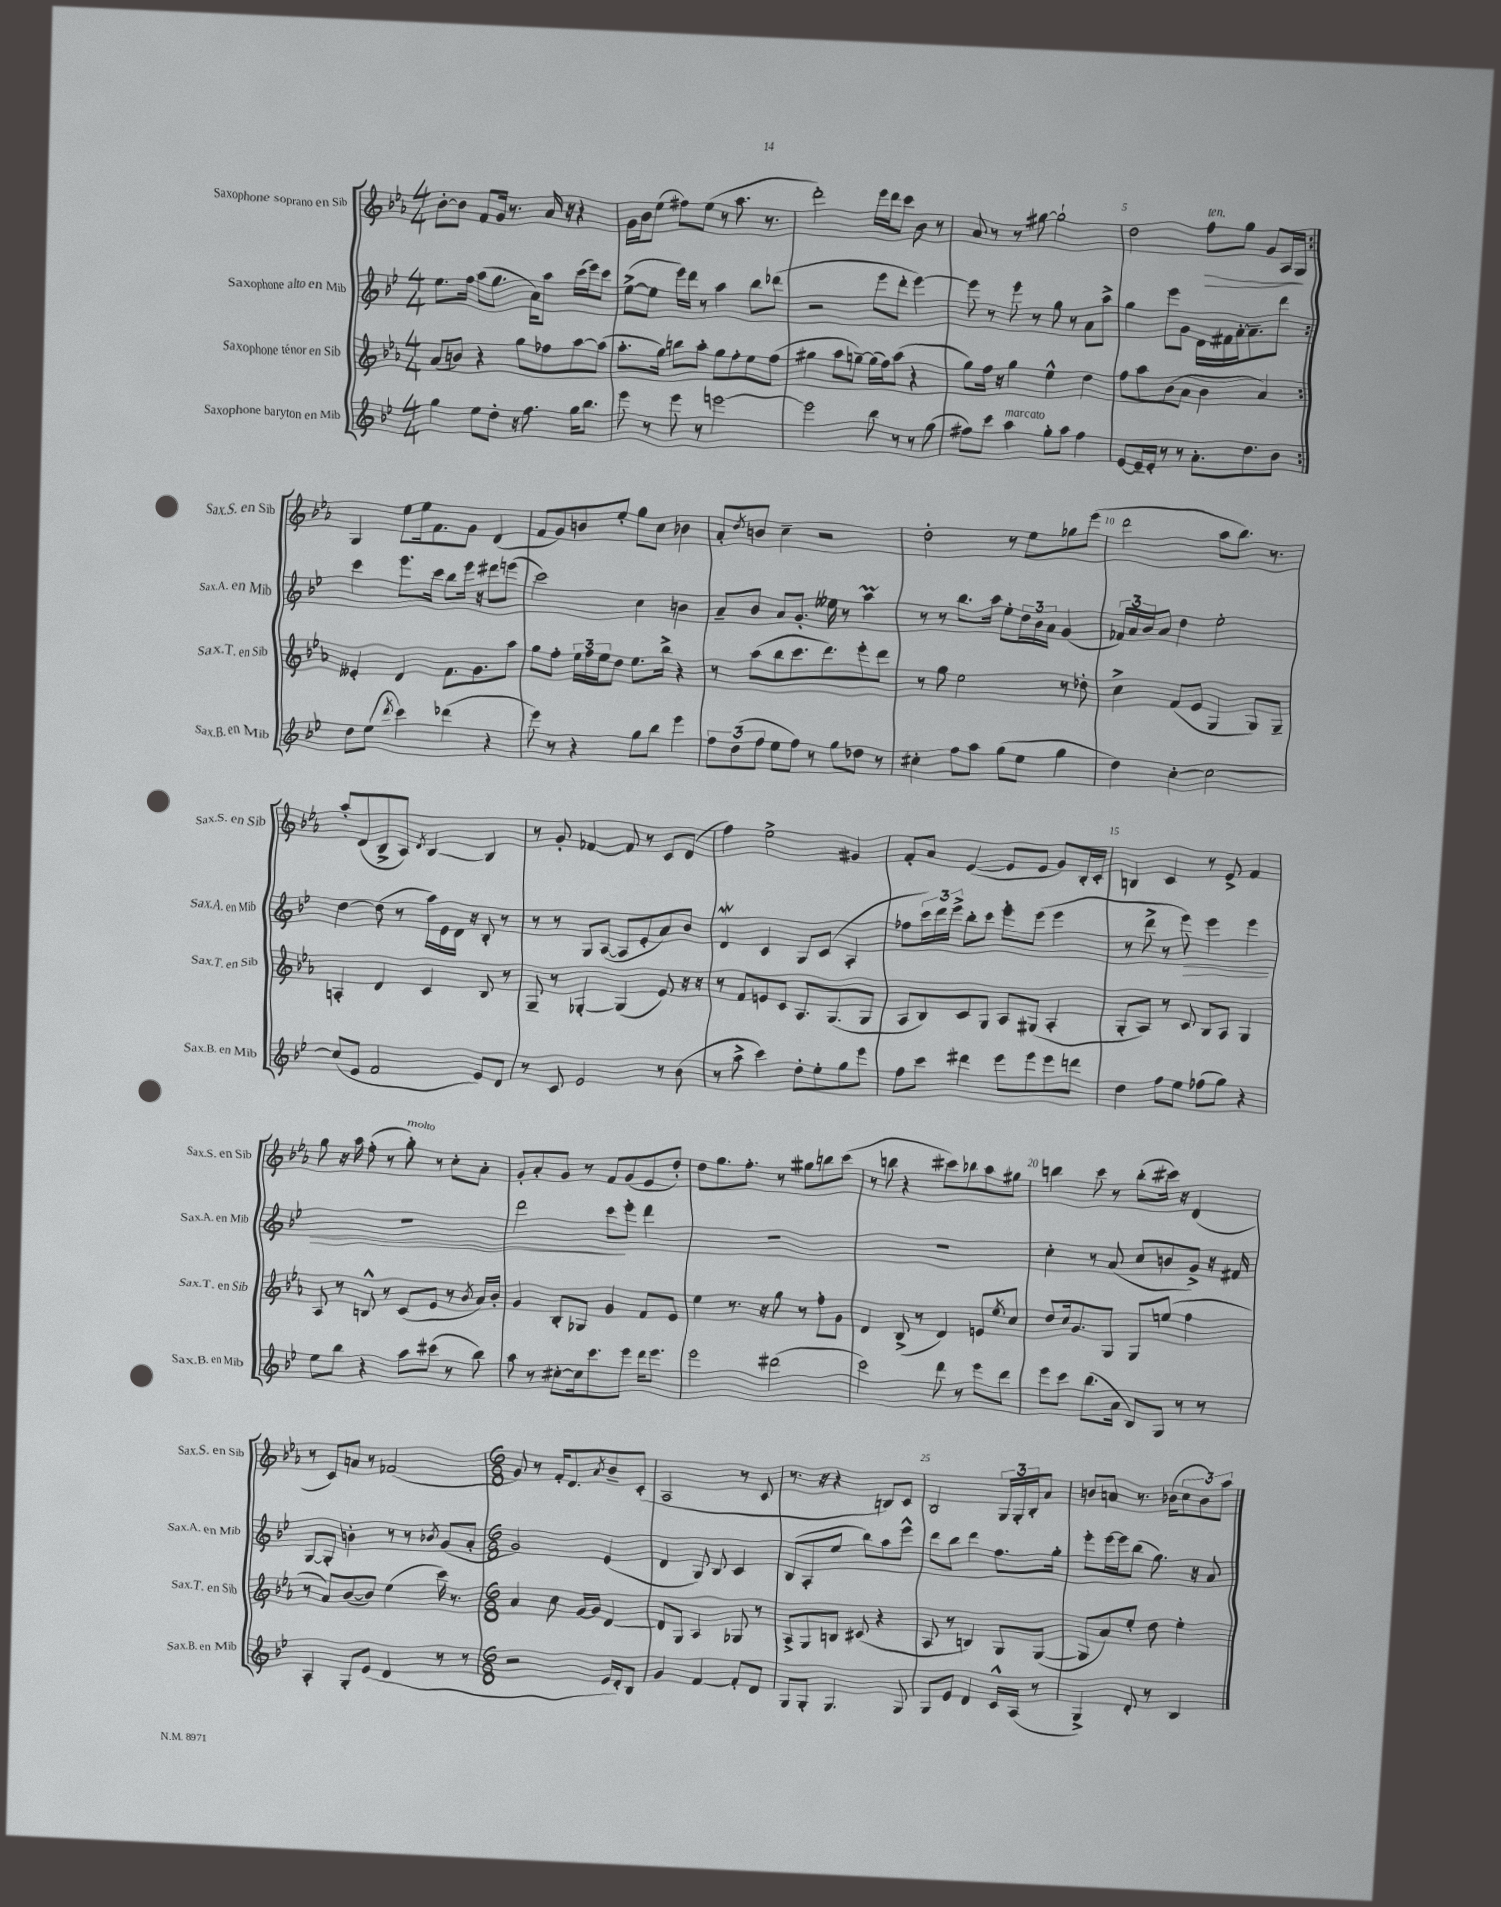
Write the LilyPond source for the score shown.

<<
\new StaffGroup <<
\new Staff = "s0" \with { instrumentName = "Saxophone soprano en Sib" shortInstrumentName = "Sax.S. en Sib" } {
    \clef treble \key ees \major \numericTimeSignature \time 4/4
    \repeat volta 2 { bes'8~-. bes'8 f'8 g'16 r8. aes'16 r16 r4 |
    g'16 bes'16 ees''8( fis''8) ees''8( r8 aes''8. r8. |
    d'''2-.) ees'''16 d'''16 c'''8 bes'8 r8 |
    aes'8 r8 r8 gis''8~ gis''2-! |
    d''2 f''8\>^\markup { \italic "ten." } g''8 g'8 aes16 g16\! | }
    g4 ees''8 ees''16 f'8. g'8 d'4( |
    f'8 g'8) b'8 ees''8-. g''8 c''8 bes'4 |
    aes'8-. \acciaccatura { d''8 } b'8 c''4-- r2 |
    d''2-. r8 ees''8 ges''8 ees'''8( |
    d'''2 aes''8 bes''8.) r8. |
    aes''8-. d'8( bes8-> aes8) \acciaccatura { d'8 } bes4~ bes4 |
    r8 g'8-. fes'4~ fes'8 r8 c'8 d'8( |
    f''4) ees''2-> gis'4 |
    f'8-. aes'8 ees'4~( ees'8 ees'8 g'8) bes16-. c'16-. |
    b4 c'4 r8 ees'8-> f'4 |
    g''8 r16 aes''16 f''8-.( r8 g''8-.^\markup { \italic "molto" }) r8 c''8-. aes'8-. |
    g'8-. aes'8-. g'8 r8 f'8 g'8( ees'8 d''8-.) |
    d''8 g''8. f''8.-. r8 gis''8 b''8 c'''8( |
    r8 b''8 r4 cis'''8) bes''8 aes''8 gis''8 |
    b''4 c'''8 r8 b''8-.( cis'''16) r16 d'4( |
    r8 c'8) a'8 r8 fes'2( |
    \numericTimeSignature \time 6/8 g'8) r8 f'16-. d'8. \acciaccatura { aes'8 } bes'8-- c'8-.( |
    aes2 r8 c'8 |
    r8. r16 r4 b8) c'8 |
    bes2 \tuplet 3/2 { g16 g16-. bes16-. } aes'8 |
    b'8 a'8 r8. bes'16( \tuplet 3/2 { c''8 bes'8) aes''8 } \bar "|." |
}
\new Staff = "s1" \with { instrumentName = "Saxophone alto en Mib" shortInstrumentName = "Sax.A. en Mib" } {
    \clef treble \key bes \major \numericTimeSignature \time 4/4
    \repeat volta 2 { ees''8. f''16 a''8( g''8. a'16) a''8 c'''16( ees'''16) c'''8 |
    ees''8~->( ees''8 ees'''16) d'''16 r8 a''4 bes''8 des'''8( |
    r2 ees'''8 d'''8-. ees'''4~) |
    ees'''8 r8 ees'''8 r8 g''8 r8 a'8 a''8-> |
    g''4 ees'''8 g'8 d'16 fis'16 a'16~-. a'8.-- d'''8 | }
    c'''4 ees'''8. c'''16 bes''8 ees'''16 r16 dis'''8 e'''8( |
    c'''2) c''4 b'4 |
    a'8-- bes'8 a'8 g'8.-. eeses''16 r8 a''4\prall |
    r8 r8 bes''8. a''16 ees''8-. \tuplet 3/2 { d''16 bes'16 a'16 } g'4( |
    \tuplet 3/2 { fes'16) a'16 bes'16 } a'8 d''4 ees''2-. |
    d''4~ d''8( r8 a''16) ees'16 d'16 r16 bes8-. r8 |
    r8 r8 g8 a8~( a8 ees'8-. a'8) bes'8 |
    d'4\mordent c'4 g8 c'8( a4-. |
    fes''8 \tuplet 3/2 { c'''16) d'''16 ees'''16-> } bes''8-. c'''8 ees'''8-. ees'''8( ees'''4 |
    r8 d'''8-> r8 ees'''8\>) ees'''4 ees'''4 |
    r1 |
    d'''2 c'''8\! ees'''8-. d'''4 |
    R1 |
    R1 |
    c''4-. r8 a'8( c''8 b'8 g'8->) r16 fis'16 |
    g8~ g8-. b'4-. r8 r8 \acciaccatura { bes'8 } g'8( a'8-. |
    \numericTimeSignature \time 6/8 g'2) ees'4( |
    d'4 g8) bes8 c'4 |
    bes8( a8-. ees''8 bes''8) a''8 ees'''8-^ |
    d'''8 bes''8 d'''4 f''8. g''16-. |
    ees'''8-. ees'''16~ ees'''16 bes''8( g''8.) r16 a'8 \bar "|." |
}
\new Staff = "s2" \with { instrumentName = "Saxophone ténor en Sib" shortInstrumentName = "Sax.T. en Sib" } {
    \clef treble \key ees \major \numericTimeSignature \time 4/4
    \repeat volta 2 { aes'8( b'8) r4 g''8 fes''8 aes''8~ aes''8( |
    aes''8.-. g''16) b''8 aes''8-. g''8 f''8-. ees''8 f''8( |
    gis''4 aes''8 g''8~--) g''16( f''16) aes''8( r4 |
    g''8) f''16 r16 g''4 ees''4-^ d''4 |
    f''8 aes''8 bes'8( aes'8 bes'4 aes'4) | }
    eeses'4-. d'4 f'8. g'8. aes''8 |
    g''8 f''8-. \tuplet 3/2 { ees''16 f''16 ees''16 } d''8 ees''8. bes''16-> r4 |
    r8 aes''8( bes''8 c'''8. d'''8.) ees'''8-. d'''8 |
    r8 g''8 ees''2 r8 des''8-. |
    c''4-> f'8( ees'8 g4 g8) g8-- |
    a4-. d'4 c'4 bes8 r8 |
    g8-- r8 ges4~-. ges4( ees'8) r16 r16 |
    r8 f'8 e'8 c'8 aes8. g8.( g8 |
    aes8 bes8) c'8 g8 aes8 gis8( aes4-. |
    g8-. aes8) r8 c'8 bes8 aes8 g4 |
    aes8 r8 b8-^ r8 c'8( ees'8 r8 \acciaccatura { bes'8 } aes'16) bes'16-. |
    g'4 bes8-. ges8 g'4 f'8 ees'8 |
    ees''4 r8. r16 g''8 r8 f''8-. g'8 |
    d'4 bes8->( r8 d'4) e'8 \acciaccatura { ees''8 } c''8 |
    d''8 c''16 g'8. g8 g8 e''8( f''4 |
    r8 aes'8) bes'8~( bes'8) ees''4( c'''16) r8. |
    \numericTimeSignature \time 6/8 aes'4 c''8 g'16~ g'16 d'4~ |
    d'8 g8 aes4 ges8 r8 |
    aes8-> g8 b8 cis'8( r4 |
    aes8 r8 b4) g8 g8~( |
    g8 aes'8) ees''8-. d''8 ees''4-. \bar "|." |
}
\new Staff = "s3" \with { instrumentName = "Saxophone baryton en Mib" shortInstrumentName = "Sax.B. en Mib" } {
    \clef treble \key bes \major \numericTimeSignature \time 4/4
    \repeat volta 2 { g''4 ees''8 d''8-. r16 f''8. g''16 bes''8. |
    ees'''8 r8 ees'''8 r8 e'''2~ |
    e'''2 bes''8 r8 r8 g''8( |
    fis''8) c'''8 a''4^\markup { \italic "marcato" } g''8-. a''8 fis''4 |
    ees'8~ ees'16-- ees'16-. r8 r8 a'8.-. d''8. bes'8 | }
    d''8 ees''8( \acciaccatura { d'''8 } c'''4) des'''4( r4 |
    ees'''8) r8 r4 g''8 bes''8 ees'''4 |
    \tuplet 3/2 { f''8 d''8( f''8 } ees''8 f''8) r8 g''8 des''8 r8 |
    cis''4-. f''8 a''8 g''8( ees''8 g''4 |
    d''4) c''4~-. c''2~ |
    c''8( ees'8 f'2 ees'8) d'8 |
    r8 c'8 ees'2 r8 bes'8( |
    r8 a''8-> c'''4) d''8-. ees''8-. g''8 ees'''8 |
    f''8 c'''8 dis'''4 ees'''8 ees'''8 ees'''8 d'''8 |
    d''4 f''8 ees''8 fes''8( g''8) r4 |
    ees''8 bes''8 r4 a''8 cis'''8( r8 bes''8) |
    a''8 r8 cis''8~-. cis''16 c'''8. ees'''8 d'''16 ees'''8. |
    ees'''2 dis'''2( |
    c'''2) d'''8 r8 ees'''8 d'''8 |
    ees'''8 c'''8 bes''8.( a'16 bes8) g8 r8 r8 |
    a4-. g8-. ees'8( d'4 r8 r8 |
    \numericTimeSignature \time 6/8 r2 ees'16 d'16-.) bes8 |
    g'4 f'4~ f'8-. d'8 |
    g8 g8-. g4. g8 |
    g8 ees'8 d'4 c'16-^ a16( r8 |
    g4->) d'8-. r8 bes4 \bar "|." |
}
>>
>>
\layout { \context { \Score \override BarNumber.break-visibility = ##(#f #t #t) barNumberVisibility = #(every-nth-bar-number-visible 5) } }
